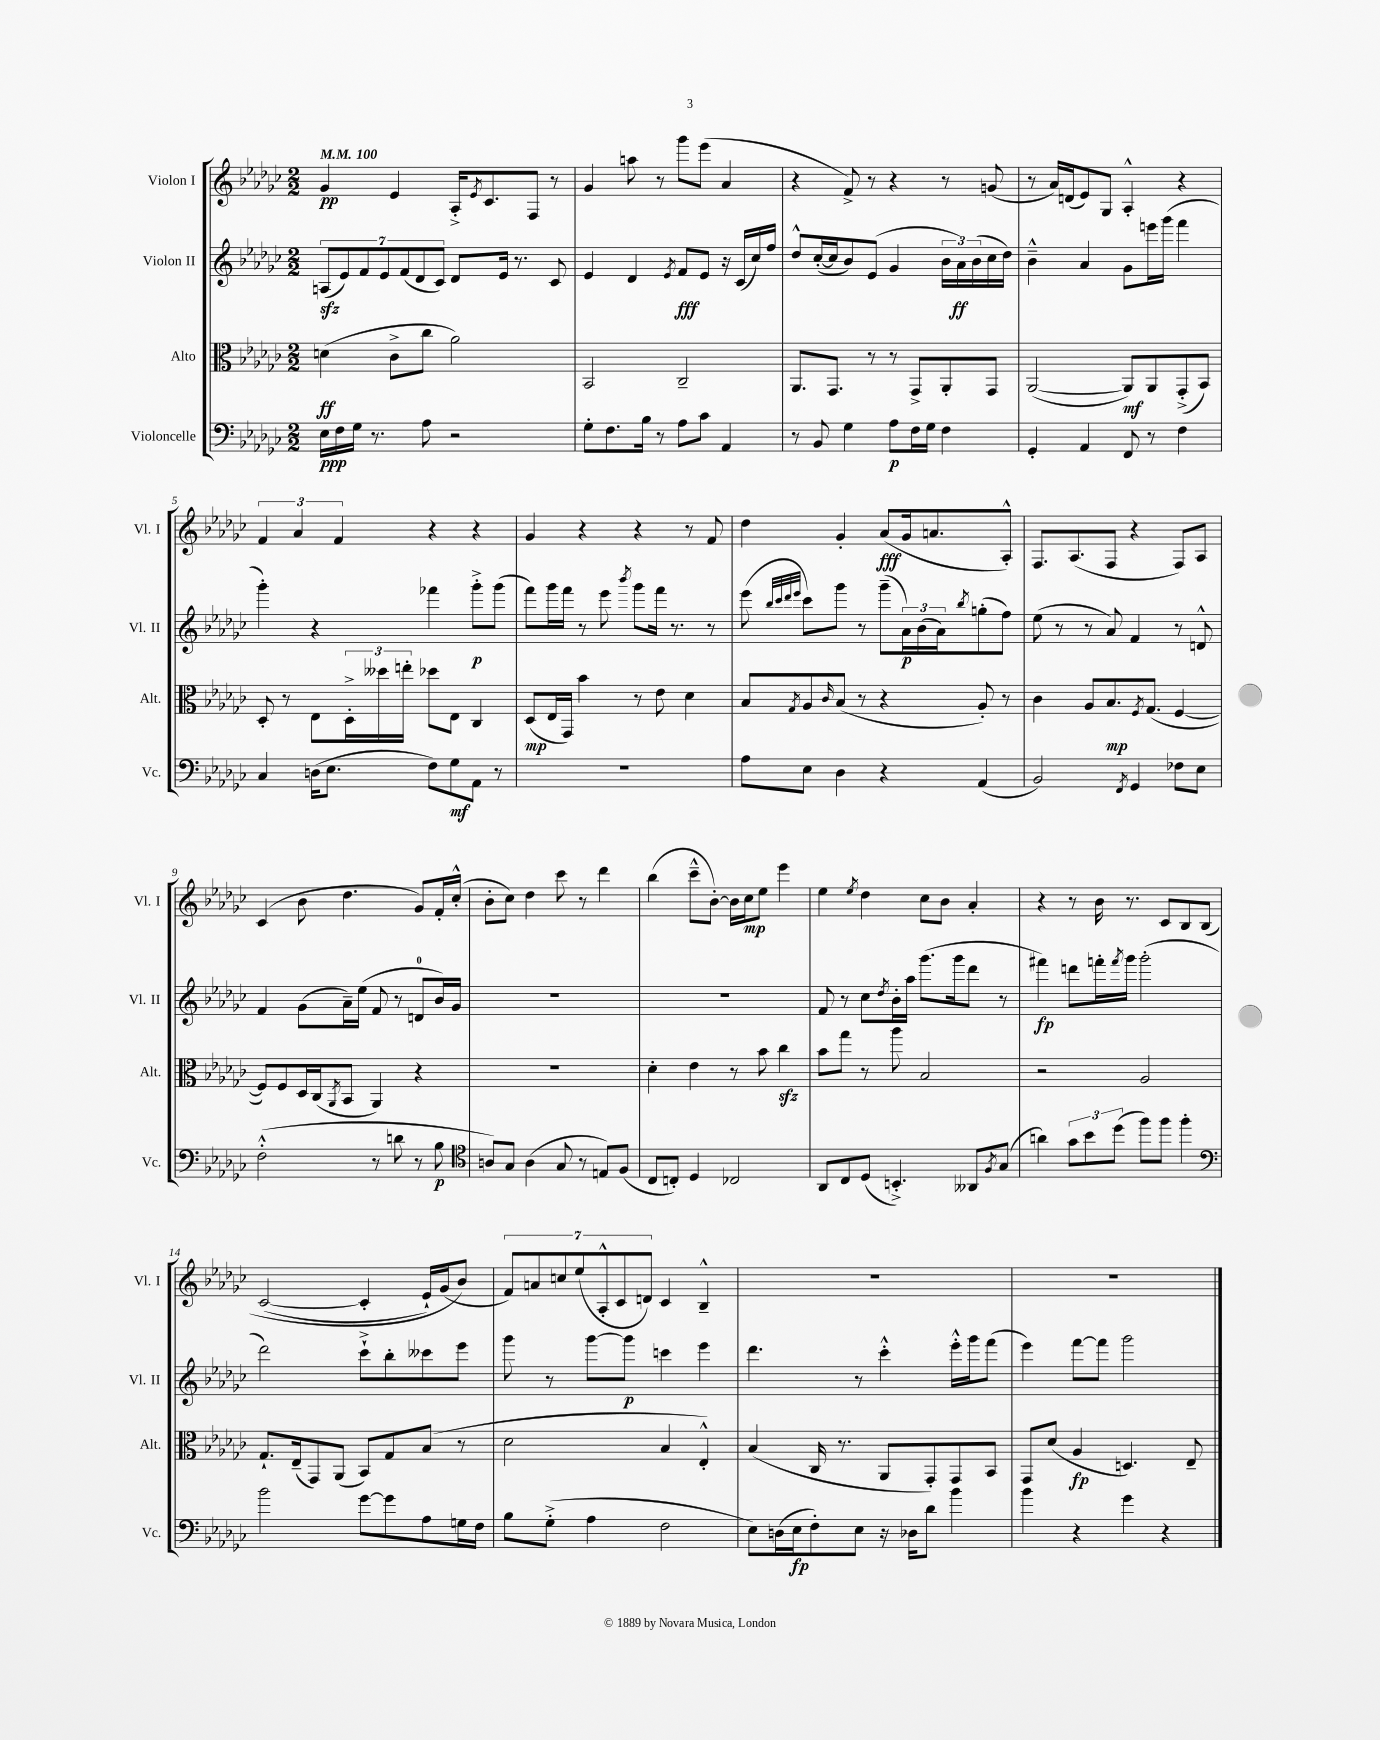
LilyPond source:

<<
\new StaffGroup <<
\new Staff = "s0" \with { instrumentName = "Violon I" shortInstrumentName = "Vl. I" } {
    \clef treble \key ges \major \numericTimeSignature \time 2/2 \tempo 4 = 100
    ges'4\pp ees'4 aes16-.-> \acciaccatura { ees'8 } ces'8. f8 r8 |
    ges'4 a''8 r8 ges'''8 ees'''8( aes'4 |
    r4 f'8->) r8 r4 r8 g'8( |
    r8 aes'16) d'16( ees'8) ges8 aes4-.-^ r4 |
    \tuplet 3/2 { f'4 aes'4 f'4 } r4 r4 |
    ges'4 r4 r4 r8 f'8 |
    des''4 ges'4-. aes'8\fff( ges'16 a'8. aes8-.-^) |
    f8. aes8.( f8 r4 f8) aes8 |
    ces'4( bes'8 des''4. ges'8) f'16-. ces''16-.-^( |
    bes'8-. ces''8) des''4 ces'''8 r8 des'''4 |
    bes''4( ces'''8---^ bes'8~-.) bes'16 ces''16\mp ees''8 ees'''4 |
    ees''4 \acciaccatura { ees''8 } des''4 ces''8 bes'8 aes'4-. |
    r4 r8 bes'16 r8. ces'8 bes8 bes8\( |
    ces'2~( ces'4-. ees'16-!) ges'16( bes'8\) |
    \tuplet 7/4 { f'8) a'8 c''8 ees''8( aes8-.-^ ces'8 d'8) } ces'4 bes4---^ |
    R1 |
    R1 \bar "|." |
}
\new Staff = "s1" \with { instrumentName = "Violon II" shortInstrumentName = "Vl. II" } {
    \clef treble \key ges \major \numericTimeSignature \time 2/2
    \tuplet 7/4 { a8\sfz( ees'8) f'8 ees'8 f'8( des'8 ces'8) } des'8 ees'16 r8. ces'8 |
    ees'4 des'4 \acciaccatura { ees'8 } f'8\fff ees'8 r16 ces'16( ces''16) f''16 |
    des''8-^ ces''16~-.( ces''16 bes'8) ees'8( ges'4 \tuplet 3/2 { bes'16 aes'16\ff) bes'16( } ces''16 des''16) |
    bes'4---^ aes'4 ges'8 e'''16 ges'''16( f'''4 |
    ges'''4-.) r4 fes'''4 ges'''8-.->\p ges'''8( |
    f'''8) ges'''16 f'''16 r8 ees'''8 \acciaccatura { bes'''8 } ges'''8 f'''16 r8. r8 |
    ees'''8( \grace { bes''32 ces'''32 des'''32 ees'''32 } ces'''8) ges'''8 r8 ges'''8--( \tuplet 3/2 { aes'16\p) bes'16( aes'16) } \acciaccatura { bes''8 } g''8-.( f''8) |
    ees''8( r8 r8 aes'8) f'4 r8 d'8-^ |
    f'4 ges'8( aes'16--) ees''16( f'8 r8 d'8-0 bes'16) ges'16 |
    R1 |
    R1 |
    f'8 r8 ces''8 \acciaccatura { des''8 } bes'16-. aes''16 ges'''8.( ges'''16 des'''8 r8 |
    fis'''4\fp) d'''8 f'''16-. \acciaccatura { f'''8 } ges'''16 ges'''2-.( |
    des'''2) ces'''8-!-> bes''8-. ceses'''8 ees'''8 |
    ges'''8 r8 ges'''8~ ges'''8\p c'''4 ees'''4 |
    des'''4. r8 ces'''4-.-^ ees'''16-.-^ ges'''16 f'''8( |
    ees'''4) f'''8~ f'''8 ges'''2 \bar "|." |
}
\new Staff = "s2" \with { instrumentName = "Alto" shortInstrumentName = "Alt." } {
    \clef alto \key ges \major \numericTimeSignature \time 2/2
    d'4\ff( ces'8-> ces''8 aes'2) |
    bes,2 ces2-- |
    aes,8. ges,8. r8 r8 ges,8-> aes,8-. ges,8 |
    aes,2~( aes,8\mf) aes,8 ges,8-.->( bes,8) |
    des8-. r8 ees8 \tuplet 3/2 { des16-.-> deses''16 e''16-. } des''8 ees8 ces4 |
    des8\mp( ees16 ges,16) bes'4 r8 ees'8 des'4 |
    bes8 \acciaccatura { ges8 } aes8 \grace { ces'16 } bes8( r8 r4 aes8-.) r8 |
    ces'4 aes8 bes8.\mp \acciaccatura { f8 } ges8.( f4~ |
    f8) f8 des16 ces16( \acciaccatura { aes,8 } bes,8 aes,4) r4 |
    R1 |
    des'4-. ees'4 r8 bes'8 ces''4\sfz |
    bes'8 ges''8 r8 aes''8 bes2 |
    r2 aes2 |
    ges8.-! ees16--( ges,8) aes,8( bes,8) ges8 bes8( r8 |
    des'2 bes4 ees4-.-^) |
    bes4( ces16 r8. aes,8 ges,8-.) ges,8 bes,8 |
    ges,8 des'8( aes4\fp d4.) ees8-- \bar "|." |
}
\new Staff = "s3" \with { instrumentName = "Violoncelle" shortInstrumentName = "Vc." } {
    \clef bass \key ges \major \numericTimeSignature \time 2/2
    ees16\ppp f16 ges16 r8. aes8 r2 |
    ges8-. f8. bes16 r8 aes8 ces'8 aes,4 |
    r8 bes,8 ges4 aes8\p f16 ges16 f4 |
    ges,4-. aes,4 f,8 r8 f4 |
    ces4 d16( ees8. f8) ges8\mf aes,8 r8 |
    R1 |
    aes8 ees8 des4 r4 aes,4( |
    bes,2) \acciaccatura { f,8 } ges,4 fes8 ees8 |
    f2-.-^( r8 d'8 r8 bes8\p |
    \clef tenor a8) ges8 a4( ges8 r8 e8) f8( |
    ces8 c8-.) des4 ces2 |
    aes,8 ces8 des8( b,4.-.->) aeses,8 \acciaccatura { f8 } ges8( |
    a'4) \tuplet 3/2 { ges'8 bes'8 des''8( } f''8) f''8 f''4-. |
    \clef bass bes'2 ges'8~ ges'8 aes8 g16 f16 |
    bes8 ges8-.->( aes4 f2 |
    ees8) d16( ees16\fp f8-.) ees8 r16 des16 des'8 bes'4 |
    bes'4 r4 ges'4 r4 \bar "|." |
}
>>
>>
